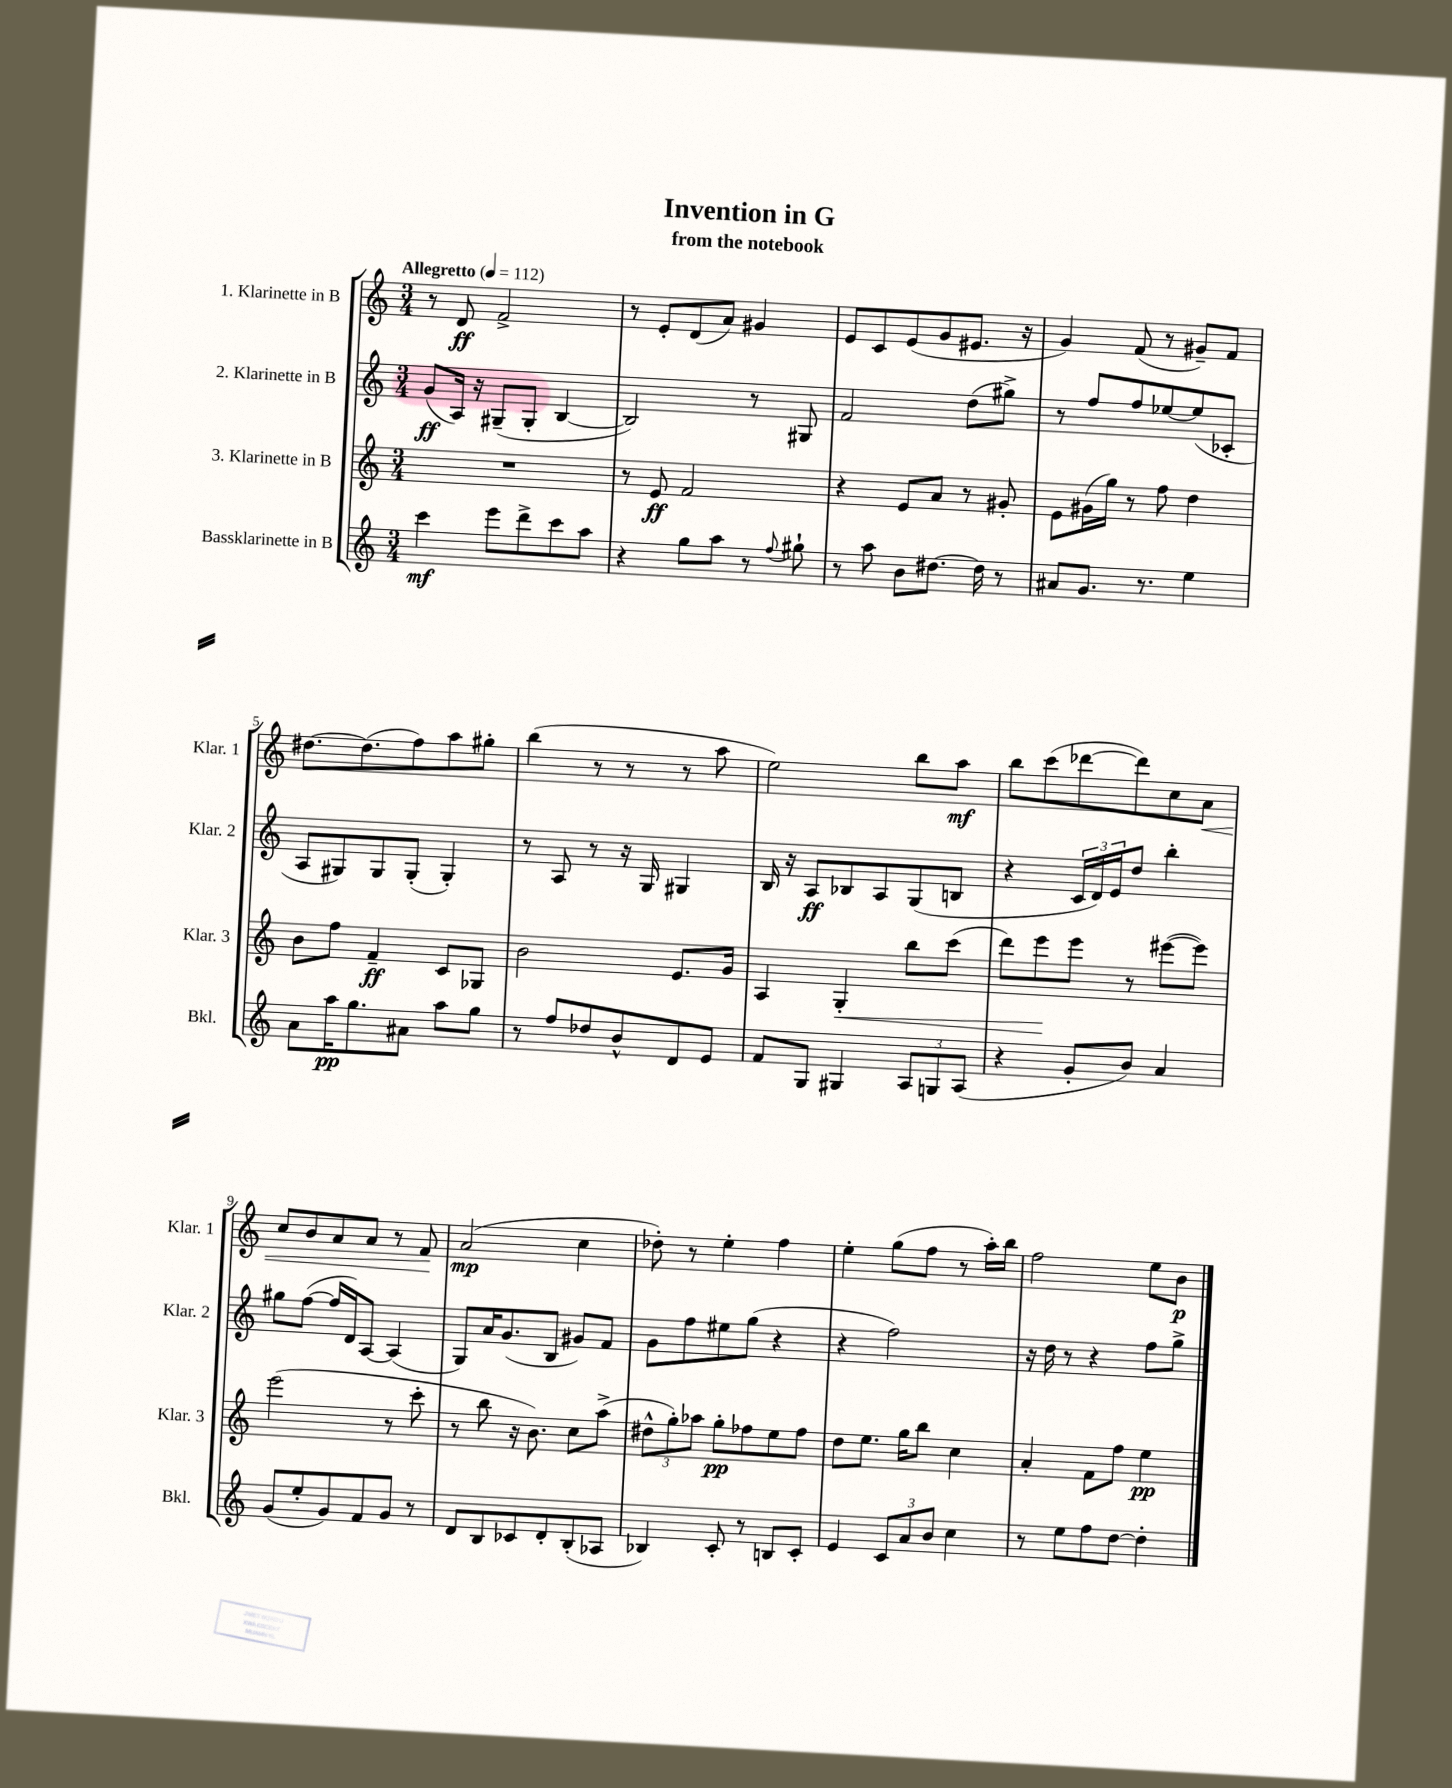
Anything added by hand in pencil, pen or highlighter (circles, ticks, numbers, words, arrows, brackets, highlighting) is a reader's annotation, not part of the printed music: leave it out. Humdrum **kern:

**kern	**dynam	**kern	**dynam	**kern	**dynam	**kern	**dynam
*part4	*part4	*part3	*part3	*part2	*part2	*part1	*part1
*staff4	*staff4	*staff3	*staff3	*staff2	*staff2	*staff1	*staff1
*I"Bassklarinette in B	*	*I"3. Klarinette in B	*	*I"2. Klarinette in B	*	*I"1. Klarinette in B	*
*I'Bkl.	*	*I'Klar. 3	*	*I'Klar. 2	*	*I'Klar. 1	*
*clefG2	*	*clefG2	*	*clefG2	*	*clefG2	*
*k[]	*	*k[]	*	*k[]	*	*k[]	*
*M3/4	*	*M3/4	*	*M3/4	*	*M3/4	*
*MM112	*	*MM112	*	*MM112	*	*MM112	*
=1	=1	=1	=1	=1	=1	=1	=1
!	!	!	!	!	!	!LO:TX:a:B:t=Allegretto	!
4ccc\	mf	2.r	.	(8g/L	ff	8r	.
.	.	.	.	16A/Jk)	.	8d/	ff
.	.	.	.	16r	.	.	.
8eee\L	.	.	.	(8G#X~/L	.	2f^/	.
8ddd^\	.	.	.	8G#'/J	.	.	.
8ccc\	.	.	.	[4B/	.	.	.
8aa\J	.	.	.	.	.	.	.
=2	=2	=2	=2	=2	=2	=2	=2
4r	.	8r	.	2B/])	.	8r	.
.	.	8e/	ff	.	.	8e'/L	.
8gg\L	.	2f/	.	.	.	(8d/	.
8aa\J	.	.	.	.	.	8a/J)	.
8r	.	.	.	8r	.	4g#X/	.
8qqff/	.	.	.	.	.	.	.
8gg#X`\	.	.	.	8G#X/	.	.	.
=3	=3	=3	=3	=3	=3	=3	=3
8r	.	4r	.	2f/	.	8e/L	.
8aa\	.	.	.	.	.	8c/	.
8b\L	.	8e/L	.	.	.	(8e/	.
[8.dd#X\J	.	8a/J	.	.	.	8g/	.
.	.	8r	.	(8dd\L	.	8.e#X/J	.
16dd#\]	.	.	.	.	.	.	.
8r	.	8g#X'/	.	8gg#X^\J)	.	.	.
.	.	.	.	.	.	16r	.
=4	=4	=4	=4	=4	=4	=4	=4
8a#X/L	.	8e\L	.	8r	.	4g/)	.
8.g/J	.	(16g#X\L	.	8ff/L	.	.	.
.	.	16gg\JJ)	.	.	.	.	.
.	.	8r	.	8ff/	.	(8f/	.
8.r	.	.	.	.	.	.	.
.	.	8ff\	.	[8ee-X/	.	8r	.
4ee\	.	4dd\	.	(8ee-/]	.	8g#X~/L)	.
.	.	.	.	8c-X'/J	.	8f/J	.
!!LO:LB:g=z
=5	=5	=5	=5	=5	=5	=5	=5
8a\L	.	8b\L	.	8A/L	.	[8.dd#X\L	.
16aa\K	pp	8ff\J	.	8G#X/)	.	.	.
8.gg\	.	.	.	.	.	(8.dd#\]	.
.	.	4f~/	ff	8G#/	.	.	.
8a#X\J	.	.	.	(8G#'/J	.	8ff\)	.
8aa\L	.	8c/L	.	4G#'/)	.	8aa\	.
8gg\J	.	8G-X/J	.	.	.	8gg#X'\J	.
=6	=6	=6	=6	=6	=6	=6	=6
8r	.	2b\	.	8r	.	(4bb\	.
8ff/L	.	.	.	8A/	.	.	.
8dd-X/	.	.	.	8r	.	8r	.
8b^^/	.	.	.	16r	.	8r	.
.	.	.	.	16G/	.	.	.
8d/	.	8.e/L	.	4G#X/	.	8r	.
8e/J	.	.	.	.	.	8aa\	.
.	.	16g/Jk	.	.	.	.	.
=7	=7	=7	=7	=7	=7	=7	=7
8f/L	.	4A/	.	16B/	.	2ee\)	.
.	.	.	.	16r	.	.	.
8G/J	.	.	.	8A/L	ff	.	.
!	!	!	!LO:HP:b	!	!	!	!
4G#X/	.	4G'/	<	8B-X/	.	.	.
.	.	.	.	8A/	.	.	.
12A/L	.	8bb\L	.	(8G/	.	8bb\L	.
12Gn/	.	.	.	.	.	.	.
.	.	(8ccc\J	.	8Bn/J	.	8aa\J	mf
(12A/J	.	.	.	.	.	.	.
=8	=8	=8	=8	=8	=8	=8	=8
4r	.	8ddd\L)	.	4r	.	8bb\L	.
.	.	8eee\	.	.	.	(8ccc\	.
8g'/L	.	8eee\J	[	24c/LL	.	[8ddd-X\	.
.	.	.	.	24d/)	.	.	.
.	.	.	.	24e/J	.	.	.
8b/J)	.	8r	.	8dd/J	.	8ddd-\])	.
4a/	.	([8eee#X\L	.	4bb'\	.	8cc\	.
!	!	!	!	!	!	!	!LO:HP:b
.	.	8eee#\J])	.	.	.	8a\J	<
!!LO:LB:g=z
=9	=9	=9	=9	=9	=9	=9	=9
(8g/L	.	(2eee\	.	8gg#X\L	.	8cc/L	.
8ee'/	.	.	.	([8ff\J	.	8b/	.
8g/)	.	.	.	16ff/LL]	.	8a/	.
.	.	.	.	16d/J)	.	.	.
8f/	.	.	.	[8A/J	.	8a/J	.
8g/J	.	8r	.	(4A/]	.	8r	.
8r	.	8ccc'\	.	.	.	8f/	.
.	.	.	.	.	.	.	[
=10	=10	=10	=10	=10	=10	=10	=10
8d/L	.	8r	.	8G/L)	.	(2a/	mp
8B/	.	8bb\	.	16a/K	.	.	.
.	.	.	.	(8.g/	.	.	.
8c-X/	.	16r	.	.	.	.	.
.	.	8.b\)	.	.	.	.	.
8d'/	.	.	.	8B/J	.	.	.
(8B'/	.	8cc\L	.	8g#X/L)	.	4cc\	.
8A-X/J	.	(8aa^\J	.	8f/J	.	.	.
=11	=11	=11	=11	=11	=11	=11	=11
4B-X/)	.	12dd#X^^\L	.	8g\L	.	8dd-X'\)	.
.	.	12gg'\)	.	.	.	.	.
.	.	.	.	8ff\	.	8r	.
.	.	12aa-X\J	.	.	.	.	.
8c'/	.	8gg'\L	pp	8ee#X\	.	4ee'\	.
8r	.	8ff-X\	.	(8gg\J	.	.	.
8Bn/L	.	8ee\	.	4r	.	4ff\	.
8c'/J	.	8ff-\J	.	.	.	.	.
=12	=12	=12	=12	=12	=12	=12	=12
4e/	.	8dd\L	.	4r	.	4ee'\	.
.	.	8.ee\J	.	.	.	.	.
12c/L	.	.	.	2ff\)	.	(8gg\L	.
.	.	16gg\KL	.	.	.	.	.
12a/	.	.	.	.	.	.	.
.	.	8bb\J	.	.	.	8ff\J	.
12b/J	.	.	.	.	.	.	.
4cc\	.	4cc\	.	.	.	8r	.
.	.	.	.	.	.	16aa'\LL)	.
.	.	.	.	.	.	16bb\JJ	.
=13	=13	=13	=13	=13	=13	=13	=13
8r	.	4a'/	.	16r	.	2ff\	.
.	.	.	.	16dd\	.	.	.
8ee\L	.	.	.	8r	.	.	.
8ff\	.	8f\L	.	4r	.	.	.
[8dd\J	.	8ff\J	.	.	.	.	.
4dd'\]	.	4ee\	pp	8ff\L	.	8ee\L	.
.	.	.	.	8gg^\J	.	8b\J	p
==	==	==	==	==	==	==	==
*-	*-	*-	*-	*-	*-	*-	*-
